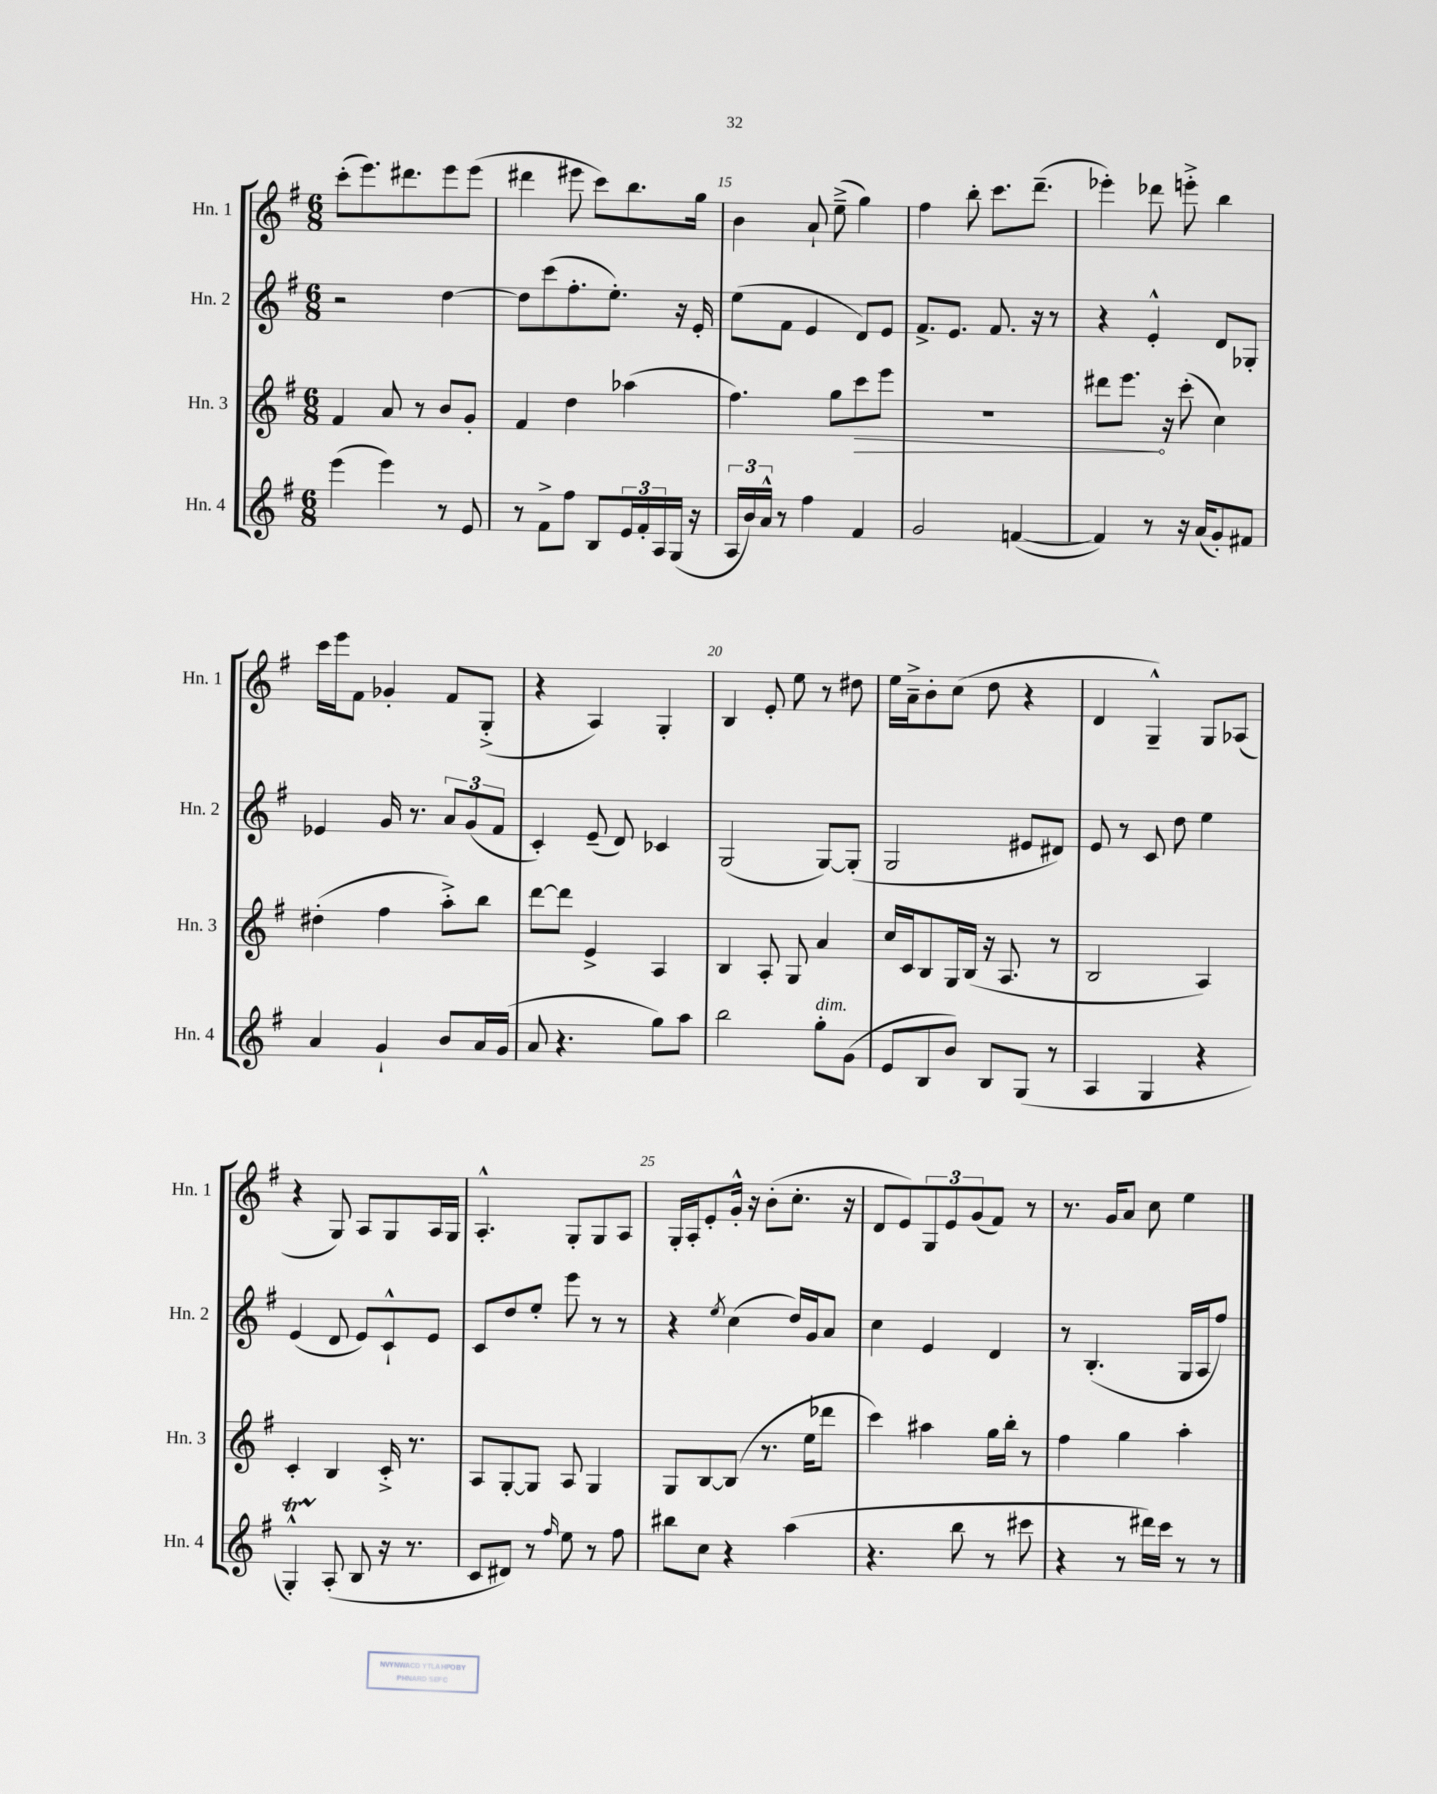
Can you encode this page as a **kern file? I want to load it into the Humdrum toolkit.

**kern	**kern	**kern	**kern
*staff4	*staff3	*staff2	*staff1
*clefG2	*clefG2	*clefG2	*clefG2
*k[f#]	*k[f#]	*k[f#]	*k[f#]
*M6/8	*M6/8	*M6/8	*M6/8
(4eee\	4f#/	2r	(8ccc'\L
.	.	.	8.eee\)
4eee\)	8a/	.	.
.	.	.	8.ddd#\
.	8r	.	.
8r	8b/L	[4dd\	8eee\
8e/	8g'/J	.	(8eee\J
=	=	=	=
8r	4f#/	8dd\]L	4ddd#\
8f#^\L	.	(8ccc\	.
8ff#\J	4dd\	8.ff#'\	8eee#\
8B/L	.	.	8ccc\L)
.	.	8.ee'\J)	.
24e/L	(4aa-\	.	8.bb\
24f#'/	.	.	.
24A/	.	.	.
(16G/JJ	.	16r	.
16r	.	16e'/	16gg\Jk
=	=	=	=
24A/LL	4.ff#\)	(8ee\L	4b\
24b/)	.	.	.
24a^^/JJ	.	.	.
8r	.	8f#\J	.
4ff#\	.	4e/	8a`/
.	8gg\L	.	(8ee~^\
4f#/	8ccc\	8d/L)	4gg\)
.	8eee\J	8e/J	.
=	=	=	=
2g/	2.r	8.f#^/L	4ff#\
.	.	8.e/J	.
.	.	.	8bb'\
.	.	8.f#/	8.ccc\L
([4f/	.	.	.
.	.	16r	(8.ddd~\J
.	.	8r	.
=	=	=	=
4f/])	8ddd#\L	4r	4eee-'\)
.	8.eee\J	.	.
8r	.	4e'^^/	8ddd-\
.	16r	.	.
16r	(8ccc'\	.	8eee'^\
(16a/LK	.	.	.
8g'/)	4cc\)	8d/L	4bb\
8f#/J	.	8G-'/J	.
=	=	=	=
4a/	(4dd#'\	4e-/	16ccc\LL
.	.	.	16eee\J
.	.	.	8f#\J
4g`/	4ff#\	16g/	4g-'/
.	.	8.r	.
8b/L	8aa'^\L)	12a/L	8f#/L
.	.	(12g/	.
16a/L	8bb\J	.	(8G'^/J
.	.	12f#/J	.
(16g/JJ	.	.	.
=	=	=	=
8a/	[8ddd\L	4c'/)	4r
4.r	8ddd\]J	.	.
.	4e^/	(8e~/	4A/)
.	.	8d/)	.
8gg\L)	4A/	4c-/	4G'/
8aa\J	.	.	.
=	=	=	=
2bb\	4B/	(2G/	4B/
.	8A'/	.	8e'/
.	8G/	.	8ee\
8gg'\L	4a/	[8G/L)	8r
(8g\J	.	(8G'/]J	8dd#\
=	=	=	=
8e/L	16cc/LL	2G/	16ee\LL
.	16c/J	.	16a~^\J
8B/	8B/	.	8b'\
8b/J)	16G/L	.	(8cc\J
.	(16B/JJ	.	.
8B/L	16r	.	8dd\
.	8.A/	.	.
(8G/J	.	8e#/L	4r
8r	8r	8d#/J)	.
=	=	=	=
4A/	2B/	8e/	4d/
.	.	8r	.
4G/	.	8c/	4G~^^/)
.	.	8dd\	.
4r	4A/)	4ee\	8G/L
.	.	.	(8A-/J
=	=	=	=
4G'^^/)	4c'/	(4e/	4r
(8A'/	4B/	8d/	8G/)
8B/	.	8e/L)	8A/L
16r	16c'^/	8c`^^/	8G/
8.r	8.r	.	.
.	.	8e/J	16A/L
.	.	.	16G/JJ
=	=	=	=
8c/L	8A/L	8c/L	4.A'^^/
8d#/J)	[8G'/	8dd/	.
8r	8G/]J	8ee'/J	.
16qqff#/	.	.	.
8ee\	8A/	8eee\	8G'/L
8r	4G/	8r	8G/
8ff#\	.	8r	8A/J
=	=	=	=
8bb#\L	8G/L	4r	16G'/LL
.	.	.	16A'/J
8cc\J	[8B/	.	8e'/
.	.	8qee/	.
4r	(8B/]J	(4cc\	16g'^^/Jk
.	.	.	16r
.	8.r	.	(8b'\L
(4aa\	.	16dd/LL)	8.cc'\J
.	16ee\LK	16g/J	.
.	8ddd-\J	8a/J	.
.	.	.	16r
=	=	=	=
4.r	4ccc\)	4cc\	8d/L
.	.	.	8e/)
.	4aa#\	4e/	12G/
.	.	.	12e/
8bb\	.	.	.
.	.	.	(12g/
8r	16gg\LL	4d/	8f#/J)
.	16bb'\JJ	.	.
8ccc#\	8r	.	8r
=	=	=	=
4r	4ff#\	8r	8.r
.	.	(4.B'/	.
.	.	.	16g/LK
8r	4gg\	.	8a/J
16ddd#\LL)	.	.	8cc\
16ccc\JJ	.	.	.
8r	4aa'\	16G/LL	4ee\
.	.	16A/J	.
8r	.	8ff#/J)	.
==	==	==	==
*-	*-	*-	*-
